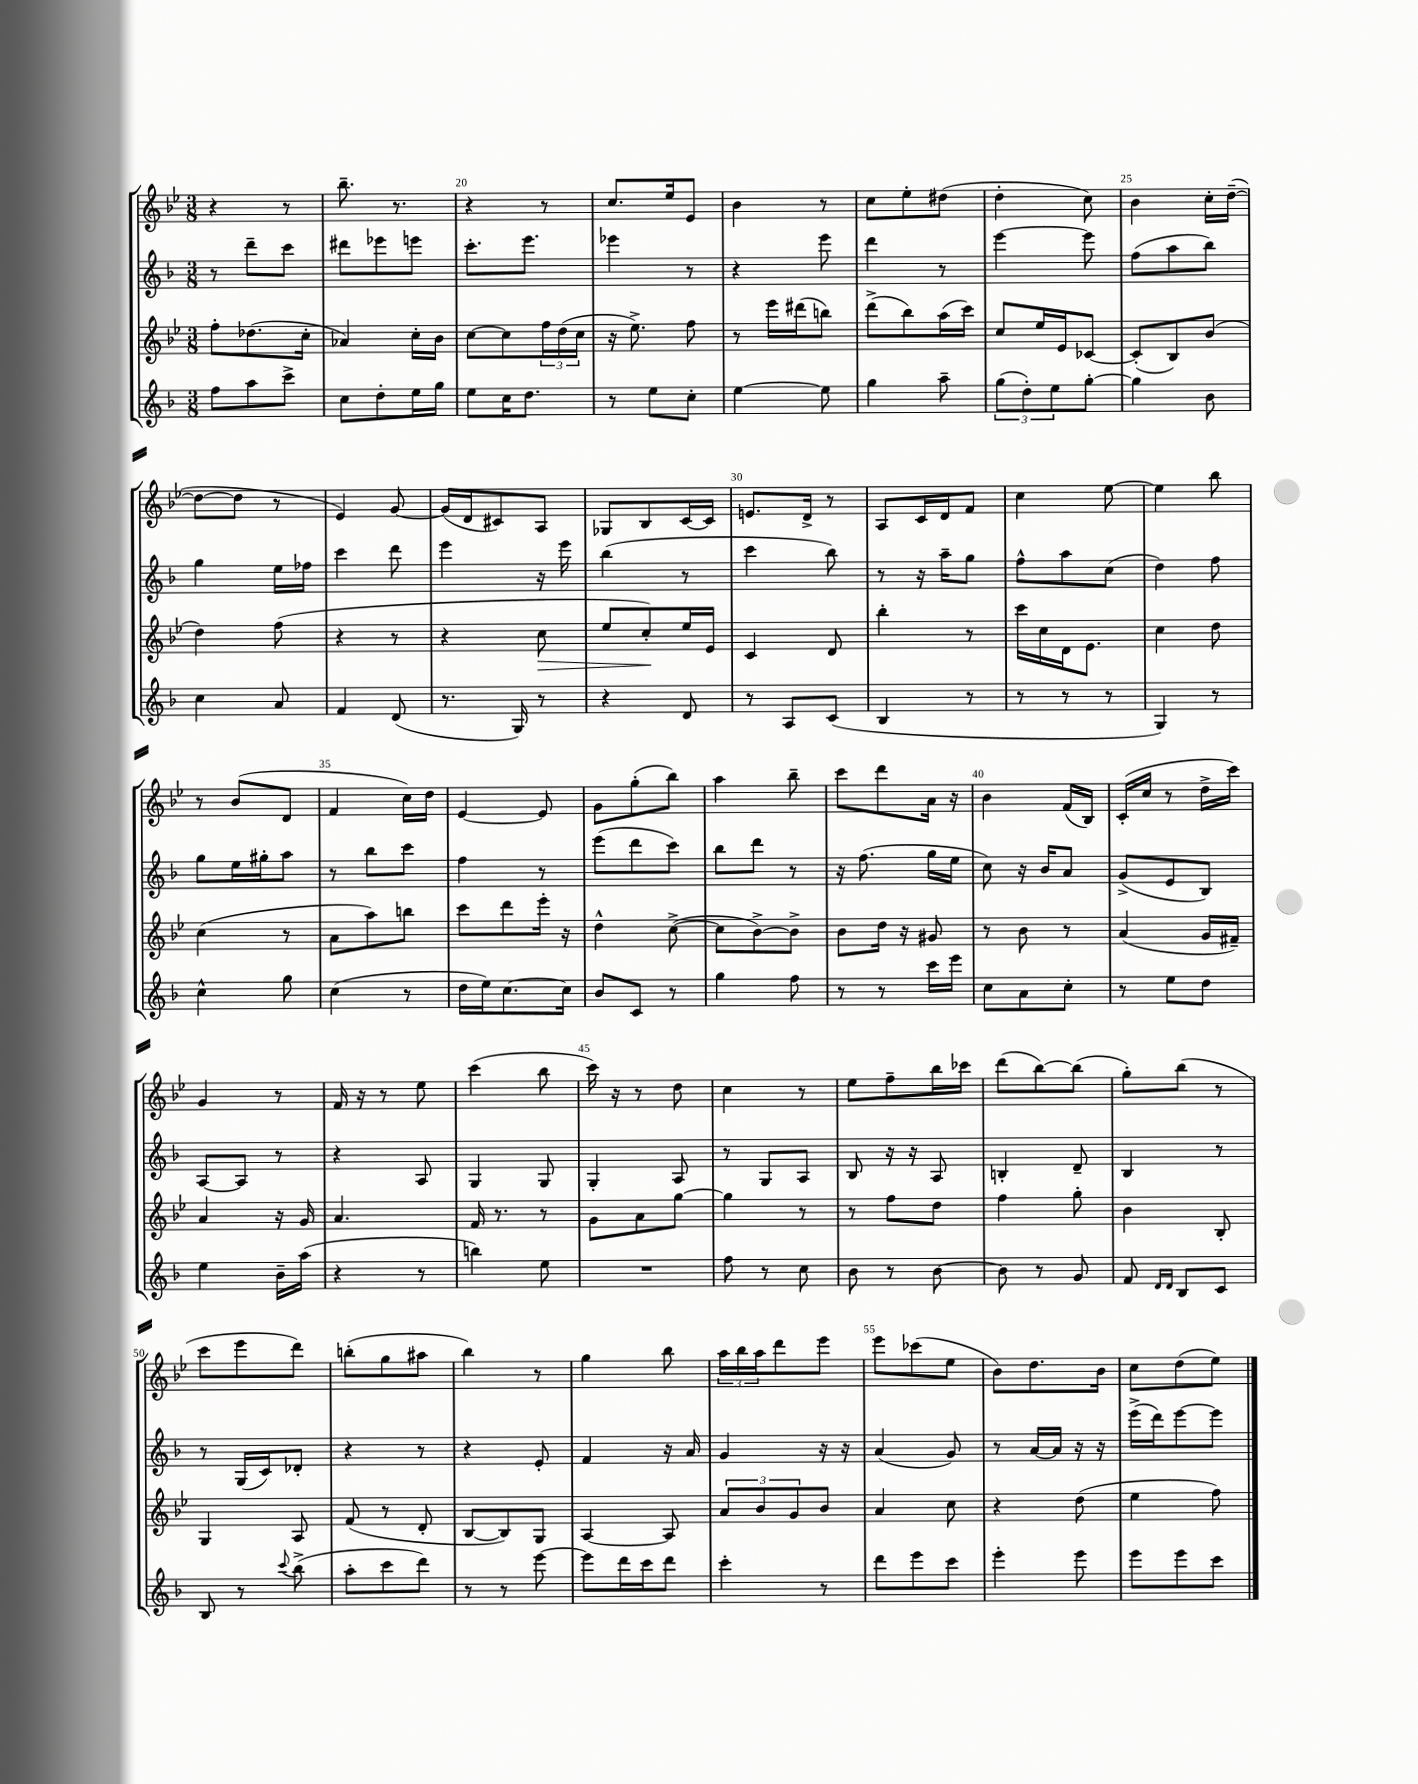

**kern	**kern	**dynam	**kern	**kern
*part4	*part3	*part3	*part2	*part1
*staff4	*staff3	*staff3	*staff2	*staff1
*clefG2	*clefG2	*	*clefG2	*clefG2
*k[b-]	*k[b-e-]	*	*k[b-]	*k[b-e-]
*M3/8	*M3/8	*	*M3/8	*M3/8
=18	=18	=18	=18	=18
8ff\L	8ff'\L	.	8r	4r
8aa\	(8.dd-X\	.	8ddd~\L	.
8ccc^\J	.	.	8ccc\J	8r
.	16cc'\Jk	.	.	.
=19	=19	=19	=19	=19
8cc\L	4a-X/)	.	8ddd#X\L	8.bb-~\
8dd'\	.	.	8eee-X\	.
.	.	.	.	8.r
16ee\L	16cc'\LL	.	8eeen\J	.
16gg\JJ	16b-\JJ	.	.	.
=20	=20	=20	=20	=20
8ee\L	[8cc\L	.	8.ccc'\L	4r
16cc\K	8cc\]	.	.	.
8.dd\J	.	.	8.eee\J	.
.	24ff\L	.	.	8r
.	(24dd\	.	.	.
.	24cc\JJ	.	.	.
=21	=21	=21	=21	=21
8r	16r	.	4eee-X\	8.cc/L
.	8.ee-^\)	.	.	.
8ee\L	.	.	.	.
.	.	.	.	16ee-/k
8cc'\J	8ff\	.	8r	8e-/J
=22	=22	=22	=22	=22
[4ee\	8r	.	4r	4b-\
.	16eee-\LL	.	.	.
.	(16ddd#X\J	.	.	.
8ee\]	8bbn\J)	.	8eee\	8r
=23	=23	=23	=23	=23
4gg\	(8ddd^\L	.	4ddd\	8cc\L
.	8bb-\)	.	.	8ee-'\
8aa~\	(16aa\L	.	8r	(8dd#X\J
.	16ccc\JJ)	.	.	.
=24	=24	=24	=24	=24
(12gg\L	8cc/L	.	[4eee\	4dd'\
12dd'\)	.	.	.	.
.	16ee-/L	.	.	.
12ee\	.	.	.	.
.	16e-/J	.	.	.
[8gg'\J	[8c-X/J	.	8eee\]	8cc\)
=25	=25	=25	=25	=25
4gg\]	(8c-'/L]	.	(8ff\L	4b-\
.	8B-/)	.	8aa\	.
8b-\	(8b-/J	.	8bb-\J)	16cc'\LL
.	.	.	.	([16dd~\JJ
!!LO:LB:g=z
=26	=26	=26	=26	=26
4cc\	4dd\)	.	4gg\	8dd\L_
.	.	.	.	8dd\J]
8a/	(8ff\	.	16ee\LL	8r
.	.	.	16ff-X\JJ	.
=27	=27	=27	=27	=27
4f/	4r	.	4ccc\	4e-/)
(8d/	8r	.	8ddd\	[8g/
=28	=28	=28	=28	=28
8.r	4r	.	4eee\	(16g/LL]
.	.	.	.	16d/J
.	.	.	.	8c#X/)
16G/)	.	.	.	.
!	!	!LO:HP:b	!	!
8r	8cc\	>	16r	8A/J
.	.	.	16eee\	.
=29	=29	=29	=29	=29
4r	8ee-/L	.	(4bb-\	8G-X/L
.	8cc'/)	.	.	8B-/
8d/	16ee-/L	]	8r	[16c/L
.	16e-/JJ	.	.	16c/JJ]
=30	=30	=30	=30	=30
8r	4c/	.	4ccc\	8.en/L
8A/L	.	.	.	.
.	.	.	.	16d^/Jk
(8c/J	8d/	.	8bb-\)	8r
=31	=31	=31	=31	=31
4B-/	4bb-'\	.	8r	8A/L
.	.	.	16r	16c/L
.	.	.	16aa~\KL	16d/J
8r	8r	.	8gg\J	8f/J
=32	=32	=32	=32	=32
8r	16ccc\LL	.	8ff^^\L	4cc\
.	16cc\	.	.	.
8r	16d\J	.	8aa\	.
.	8.e-\J	.	.	.
8r	.	.	(8cc\J	[8ee-\
=33	=33	=33	=33	=33
4G/)	4cc\	.	4dd\)	4ee-\]
8r	8dd\	.	8ff\	8bb-\
!!LO:LB:g=z
=34	=34	=34	=34	=34
4cc^^\	(4cc\	.	8gg\L	8r
.	.	.	16ee\L	(8b-/L
.	.	.	16gg#X'\J	.
8gg\	8r	.	8aa\J	8d/J
=35	=35	=35	=35	=35
(4cc\	8a\L	.	8r	4f/
.	8aa\)	.	8bb-\L	.
8r	8bbn\J	.	8ccc\J	16cc\LL)
.	.	.	.	16dd\JJ
=36	=36	=36	=36	=36
16dd\LL	8ccc\L	.	4ff\	[4e-/
16ee\J)	.	.	.	.
[8.cc\	8ddd\	.	.	.
.	16eee-'\Jk	.	8r	8e-/]
16cc\Jk]	16r	.	.	.
=37	=37	=37	=37	=37
8b-/L	4dd^^\	.	(8eee\L	8g\L
8c/J	.	.	8ddd\	(8gg'\
8r	([8cc^\	.	8ccc\J)	8bb-\J)
=38	=38	=38	=38	=38
4gg\	8cc\L]	.	8bb-\L	4aa\
.	[8b-^\)	.	8ddd\J	.
8ff\	8b-^\J]	.	8r	8bb-~\
=39	=39	=39	=39	=39
8r	8b-\L	.	16r	8ccc\L
.	.	.	(8.ff\	.
8r	16dd\Jk	.	.	8ddd\
.	16r	.	.	.
16ccc\LL	8g#X/	.	16gg\LL	16a\Jk
16eee\JJ	.	.	16ee\JJ	16r
=40	=40	=40	=40	=40
8cc\L	8r	.	8cc\)	4b-\
8a\	8b-\	.	16r	.
.	.	.	16b-/KL	.
8cc'\J	8r	.	8a/J	(16f/LL
.	.	.	.	16B-/JJ)
=41	=41	=41	=41	=41
8r	(4a/	.	(8g^/L	(16c'/LL
.	.	.	.	16cc/JJ
8ee\L	.	.	8e/	8r
8dd\J	16g/LL	.	8B-/J)	16dd^\LL
.	16f#X~/JJ)	.	.	16ccc\JJ)
!!LO:LB:g=z
=42	=42	=42	=42	=42
4ee\	4a/	.	[8A/L	4g/
.	.	.	8A/J]	.
16b-~\LL	16r	.	8r	8r
(16aa\JJ	16g/	.	.	.
=43	=43	=43	=43	=43
4r	4.a/	.	4r	16f/
.	.	.	.	16r
.	.	.	.	8r
8r	.	.	8A/	8ee-\
=44	=44	=44	=44	=44
4bbn\)	16f/	.	4G/	(4ccc\
.	8.r	.	.	.
8ee\	8r	.	8G/	8bb-\
=45	=45	=45	=45	=45
4.r	8g\L	.	4G'/	16ccc\)
.	.	.	.	16r
.	8a\	.	.	8r
.	[8gg\J	.	8A/	8dd\
=46	=46	=46	=46	=46
8ff\	4gg\]	.	8r	4cc\
8r	.	.	8G/L	.
8cc\	8r	.	8A/J	8r
=47	=47	=47	=47	=47
8b-\	8r	.	8B-/	8ee-\L
8r	8ff\L	.	16r	8ff~\
.	.	.	16r	.
[8b-\	8dd\J	.	8A/	16bb-\L
.	.	.	.	16ccc-X\JJ
=48	=48	=48	=48	=48
8b-\]	4ff\	.	4Bn'/	(8ddd\L
8r	.	.	.	[8bb-\)
8g/	8gg'\	.	8d~/	(8bb-\J]
=49	=49	=49	=49	=49
8f/	4b-\	.	4B-/	8gg'\L)
16qqd/LL	.	.	.	.
16qqd/JJ	.	.	.	.
8B-/L	.	.	.	(8bb-\J
8c/J	8B-'/	.	8r	8r
!!LO:LB:g=z
=50	=50	=50	=50	=50
8B-/	4G/	.	8r	8ccc\L
8r	.	.	(16G/LL	8eee-\
.	.	.	16c/J)	.
8qqccc/	.	.	.	.
(8bb-^\	8A/	.	8d-X'/J	8ddd\J)
=51	=51	=51	=51	=51
8aa'\L	(8f/	.	4r	(8bbn'\L
8ccc\	8r	.	.	8gg\
8ddd\J)	8d'/	.	8r	8aa#X\J
=52	=52	=52	=52	=52
8r	[8B-/L	.	4r	4bb-\)
8r	8B-/])	.	.	.
[8eee\	8G/J	.	8e'/	8r
=53	=53	=53	=53	=53
8eee\L]	[4A/	.	4f/	4gg\
16ddd\L	.	.	.	.
16ccc\J	.	.	.	.
8ddd\J	8A/]	.	16r	8bb-\
.	.	.	16a/	.
=54	=54	=54	=54	=54
4ccc'\	12a/L	.	4g/	24aa\LL
.	.	.	.	24bb-\
.	12b-/	.	.	24aa\J
.	.	.	.	8ddd\
.	12g/	.	.	.
8r	8b-/J	.	16r	8eee-\J
.	.	.	16r	.
=55	=55	=55	=55	=55
8ddd\L	4a/	.	(4a/	8eee-\L
8eee\	.	.	.	(8ccc-X\
8ccc\J	8cc\	.	8g/)	8ee-\J
=56	=56	=56	=56	=56
4eee'\	4r	.	8r	8b-\L)
.	.	.	[16a/LL	8.dd\
.	.	.	16a/JJ]	.
8eee\	(8dd\	.	16r	.
.	.	.	16r	16b-\Jk
=57	=57	=57	=57	=57
8eee\L	4ee-\	.	(16eee^\LL	8cc\L
.	.	.	16ddd\J)	.
8eee\	.	.	[8eee\	(8dd\
8ccc\J	8ff\)	.	8eee\J]	8ee-\J)
==	==	==	==	==
*-	*-	*-	*-	*-
